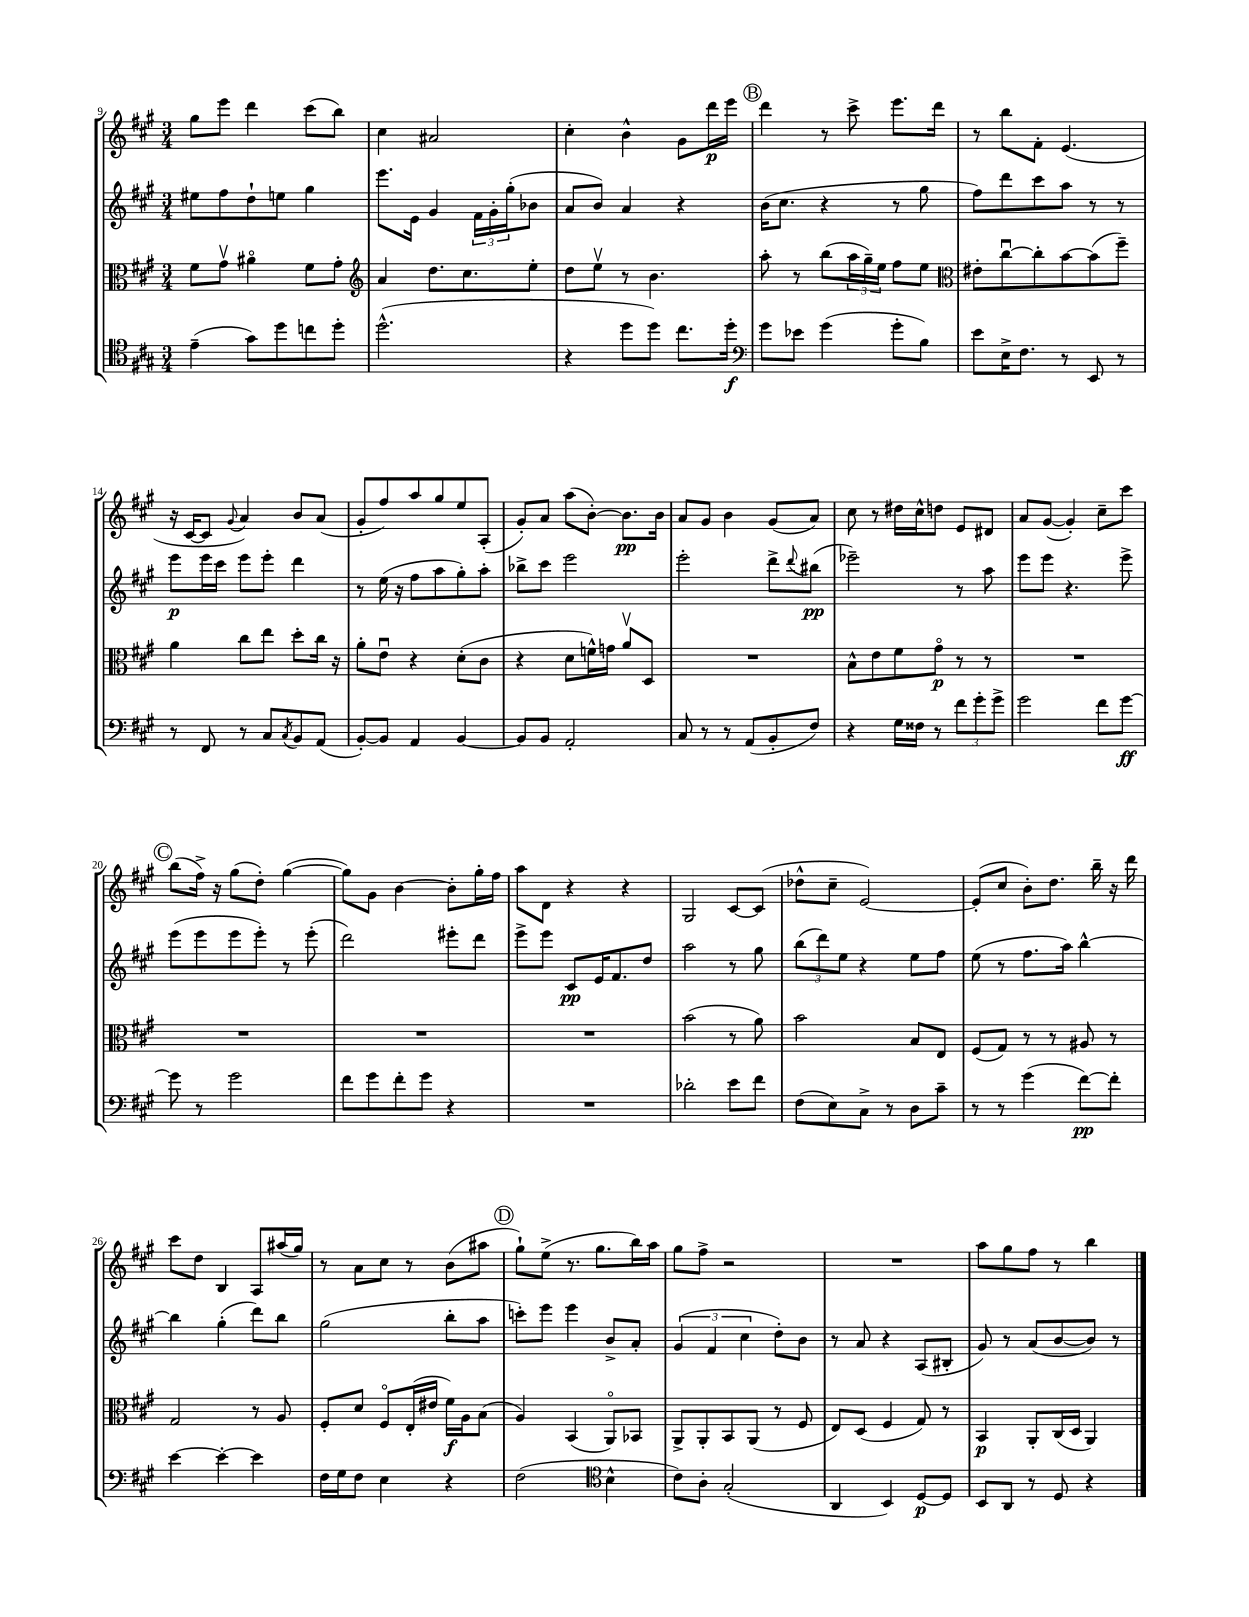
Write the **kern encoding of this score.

**kern	**dynam	**kern	**dynam	**kern	**dynam	**kern	**dynam
*part4	*part4	*part3	*part3	*part2	*part2	*part1	*part1
*staff4	*staff4	*staff3	*staff3	*staff2	*staff2	*staff1	*staff1
*clefC4	*	*clefC3	*	*clefG2	*	*clefG2	*
*k[f#c#g#]	*	*k[f#c#g#]	*	*k[f#c#g#]	*	*k[f#c#g#]	*
*M3/4	*	*M3/4	*	*M3/4	*	*M3/4	*
=9	=9	=9	=9	=9	=9	=9	=9
(4e~\	.	8f#\L	.	8ee#X\L	.	8gg#\L	.
.	.	8g#v\J	.	8ff#\	.	8eee\J	.
8g#\L)	.	4a#X\	.	8dd`\	.	4ddd\	.
8dd\	.	.	.	8een\J	.	.	.
8ccn\	.	8f#\L	.	4gg#\	.	(8ccc#\L	.
8dd'\J	.	8g#'\J	.	.	.	8bb\J)	.
=10	=10	=10	=10	=10	=10	=10	=10
*	*	*clefG2	*	*	*	*	*
(2.dd^^\	.	4a/	.	8.eee\L	.	4cc#\	.
.	.	.	.	16e\Jk	.	.	.
.	.	8.dd\L	.	4g#/	.	2a#X/	.
.	.	8.cc#\	.	.	.	.	.
.	.	.	.	24f#\LL	.	.	.
.	.	.	.	24g#'\	.	.	.
.	.	.	.	(24gg#'\J	.	.	.
.	.	8ee'\J	.	8b-X\J	.	.	.
=11	=11	=11	=11	=11	=11	=11	=11
4r	.	8dd\L	.	8a/L	.	4cc#'\	.
.	.	8eev\J	.	8b/J)	.	.	.
8dd\L	.	8r	.	4a/	.	4b^^\	.
8dd\J)	.	4.b\	.	.	.	.	.
8.cc#\L	.	.	.	4r	.	8g#\L	.
.	.	.	.	.	.	16ddd\L	p
16dd'\Jk	f	.	.	.	.	16eee\JJ	.
!!LO:REH:place=s1:t=B
=12	=12	=12	=12	=12	=12	=12	=12
*clefF4	*	*	*	*	*	*	*
8g#\L	.	8aa'\	.	(16b\KL	.	4ddd\	.
.	.	.	.	8.cc#\J	.	.	.
8e-X\J	.	8r	.	.	.	.	.
(4g#\	.	(8bb\L	.	4r	.	8r	.
.	.	24aa\L	.	.	.	8ccc#^\	.
.	.	24gg#~\)	.	.	.	.	.
.	.	24ee\JJ	.	.	.	.	.
8g#'\L	.	8ff#\L	.	8r	.	8.eee\L	.
8B\J)	.	8ee\J	.	8gg#\	.	.	.
.	.	.	.	.	.	16ddd\Jk	.
=13	=13	=13	=13	=13	=13	=13	=13
*	*	*clefC3	*	*	*	*	*
8e\L	.	8e#X'\L	.	8ff#\L)	.	8r	.
16E^\K	.	[8cc#u\	.	8ddd\	.	8bb\L	.
8.F#\J	.	.	.	.	.	.	.
.	.	8cc#'\]	.	8ccc#\	.	8f#'\J	.
8r	.	[8b\	.	8aa\J	.	(4.e/	.
8EE/	.	(8b\]	.	8r	.	.	.
8r	.	8ff#~\J)	.	8r	.	.	.
!!LO:LB:g=z
=14	=14	=14	=14	=14	=14	=14	=14
8r	.	4a\	.	8eee\L	p	16r	.
.	.	.	.	.	.	[16c#/KL	.
8FF#/	.	.	.	16eee\L	.	8c#/J]	.
.	.	.	.	16ccc#\JJ	.	.	.
.	.	.	.	.	.	8qqg#/	.
8r	.	8cc#\L	.	8eee\L	.	4a/)	.
8C#/L	.	8ee\J	.	8eee'\J	.	.	.
8qC#/	.	.	.	.	.	.	.
8BB/	.	8dd'\L	.	4ddd\	.	8b/L	.
(8AA/J	.	16cc#\Jk	.	.	.	(8a/J	.
.	.	16r	.	.	.	.	.
=15	=15	=15	=15	=15	=15	=15	=15
[8BB'/L)	.	8a'\L	.	8r	.	8g#'/L	.
8BB/J]	.	8eu\J	.	(16ee\	.	8ff#/)	.
.	.	.	.	16r	.	.	.
4AA/	.	4r	.	8ff#\L	.	8aa/	.
.	.	.	.	8aa\	.	8gg#/	.
[4BB/	.	(8d'\L	.	8gg#'\)	.	8ee/	.
.	.	8c#\J	.	8aa'\J	.	(8A'/J	.
=16	=16	=16	=16	=16	=16	=16	=16
8BB/L]	.	4r	.	8bb-X^\L	.	8g#'/L)	.
8BB/J	.	.	.	8ccc#\J	.	8a/J	.
2AA'/	.	8d\L	.	2eee\	.	(8aa\L	.
.	.	16fn^^\L)	.	.	.	[8b'\J)	.
.	.	16gn\JJ	.	.	.	.	.
.	.	8av/L	.	.	.	8.b\L]	pp
.	.	8D/J	.	.	.	.	.
.	.	.	.	.	.	16b\Jk	.
=17	=17	=17	=17	=17	=17	=17	=17
8C#/	.	2.r	.	2eee'\	.	8a/L	.
8r	.	.	.	.	.	8g#/J	.
8r	.	.	.	.	.	4b\	.
(8AA/L	.	.	.	.	.	.	.
8BB'/	.	.	.	8ddd^\L	.	(8g#/L	.
.	.	.	.	8qqddd/	.	.	.
8F#/J)	.	.	.	(8bb#X\J	pp	8a/J)	.
=18	=18	=18	=18	=18	=18	=18	=18
4r	.	8B^^\L	.	2eee-X~\)	.	8cc#\	.
.	.	8e\	.	.	.	8r	.
16G#\LL	.	8f#\	.	.	.	16dd#X\LL	.
16F##X\JJ	.	.	.	.	.	16cc#^^\J	.
8r	.	8g#\J	p	.	.	8ddn\J	.
12f#\L	.	8r	.	8r	.	8e/L	.
12g#'\	.	.	.	.	.	.	.
.	.	8r	.	8aa\	.	8d#X/J	.
12g#^\J	.	.	.	.	.	.	.
=19	=19	=19	=19	=19	=19	=19	=19
2g#\	.	2.r	.	8eee\L	.	8a/L	.
.	.	.	.	8eee\J	.	([8g#/J	.
.	.	.	.	4.r	.	4g#'/])	.
8f#\L	.	.	.	.	.	8cc#~\L	.
[8g#\J	ff	.	.	8eee^\	.	8ccc#\J	.
!!LO:LB:g=z
!!LO:REH:place=s1:t=C
=20	=20	=20	=20	=20	=20	=20	=20
8g#\]	.	2.r	.	(8eee\L	.	(8bb\L	.
8r	.	.	.	8eee\	.	16ff#^\Jk)	.
.	.	.	.	.	.	16r	.
2g#\	.	.	.	8eee\	.	(8gg#\L	.
.	.	.	.	8eee'\J)	.	8dd'\J)	.
.	.	.	.	8r	.	([4gg#\	.
.	.	.	.	(8eee'\	.	.	.
=21	=21	=21	=21	=21	=21	=21	=21
8f#\L	.	2.r	.	2ddd\)	.	8gg#\L])	.
8g#\	.	.	.	.	.	8g#\J	.
8f#'\	.	.	.	.	.	[4b\	.
8g#\J	.	.	.	.	.	.	.
4r	.	.	.	8eee#X'\L	.	8b'\L]	.
.	.	.	.	8ddd\J	.	16gg#'\L	.
.	.	.	.	.	.	16ff#\JJ	.
=22	=22	=22	=22	=22	=22	=22	=22
2.r	.	2.r	.	8eee^\L	.	8aa\L	.
.	.	.	.	8eee\J	.	8d\J	.
.	.	.	.	8c#/L	pp	4r	.
.	.	.	.	16e/K	.	.	.
.	.	.	.	8.f#/	.	.	.
.	.	.	.	.	.	4r	.
.	.	.	.	8dd/J	.	.	.
=23	=23	=23	=23	=23	=23	=23	=23
2d-X'\	.	(2b\	.	2aa\	.	2G#/	.
8e\L	.	8r	.	8r	.	[8c#/L	.
8f#\J	.	8a\)	.	8gg#\	.	(8c#/J]	.
=24	=24	=24	=24	=24	=24	=24	=24
(8F#\L	.	2b\	.	(12bb\L	.	8dd-X^^\L	.
.	.	.	.	12ddd\)	.	.	.
8E\)	.	.	.	.	.	8cc#~\J	.
.	.	.	.	12ee\J	.	.	.
8C#^\J	.	.	.	4r	.	[2e/)	.
8r	.	.	.	.	.	.	.
8D\L	.	8B/L	.	8ee\L	.	.	.
8c#~\J	.	8E/J	.	8ff#\J	.	.	.
=25	=25	=25	=25	=25	=25	=25	=25
8r	.	(8F#/L	.	(8ee\	.	(8e'/L]	.
8r	.	8G#/J)	.	8r	.	8cc#/J	.
(4g#\	.	8r	.	8.ff#\L	.	8b'\L)	.
.	.	8r	.	.	.	8.dd\J	.
.	.	.	.	16aa\Jk)	.	.	.
[8f#\L)	pp	8A#X/	.	[4bb^^\	.	.	.
.	.	.	.	.	.	16bb~\	.
8f#'\J]	.	8r	.	.	.	16r	.
.	.	.	.	.	.	16ddd\	.
!!LO:LB:g=z
=26	=26	=26	=26	=26	=26	=26	=26
[4e\	.	2G#/	.	4bb\]	.	8ccc#\L	.
.	.	.	.	.	.	8dd\J	.
4e'\_	.	.	.	(4gg#'\	.	4B/	.
4e\]	.	8r	.	8ddd\L)	.	8A/L	.
.	.	8A/	.	8bb\J	.	(16aa#X/L	.
.	.	.	.	.	.	16gg#/JJ)	.
=27	=27	=27	=27	=27	=27	=27	=27
16F#\LL	.	8F#'/L	.	(2gg#\	.	8r	.
16G#\J	.	.	.	.	.	.	.
8F#\J	.	8d/J	.	.	.	8a\L	.
4E\	.	8F#/L	.	.	.	8cc#\J	.
.	.	(16E'/L	.	.	.	8r	.
.	.	16e#X/JJ	.	.	.	.	.
4r	.	16f#\LL)	f	8bb'\L	.	(8b\L	.
.	.	16A\J	.	.	.	.	.
.	.	(8B\J	.	8aa\J	.	8aa#X\J	.
!!LO:REH:place=s1:t=D
=28	=28	=28	=28	=28	=28	=28	=28
(2F#\	.	4A/)	.	8cccn'\L)	.	8gg#`\L)	.
.	.	.	.	8eee\J	.	(8ee^\J	.
.	.	(4BB/	.	4eee\	.	8.r	.
.	.	.	.	.	.	8.gg#\L	.
*clefC4	*	*	*	*	*	*	*
4B^^\	.	8AA/L)	.	8b^/L	.	.	.
.	.	8BB-X/J	.	8a'/J	.	16bb\L)	.
.	.	.	.	.	.	16aa\JJ	.
=29	=29	=29	=29	=29	=29	=29	=29
8c#\L)	.	8AA^/L	.	(6g#/	.	8gg#\L	.
8A'\J	.	8AA'/	.	.	.	8ff#^\J	.
.	.	.	.	6f#/	.	.	.
(2G#'/	.	8BB/	.	.	.	2r	.
.	.	.	.	6cc#\	.	.	.
.	.	(8AA/J	.	.	.	.	.
.	.	8r	.	8dd'\L)	.	.	.
.	.	8F#/	.	8b\J	.	.	.
=30	=30	=30	=30	=30	=30	=30	=30
4AA/	.	8E/L)	.	8r	.	2.r	.
.	.	(8D/J	.	8a/	.	.	.
4BB/)	.	4F#/	.	4r	.	.	.
[8D/L	p	8G#/)	.	(8A/L	.	.	.
8D/J]	.	8r	.	8B#X'/J	.	.	.
=31	=31	=31	=31	=31	=31	=31	=31
8BB/L	.	4BB/	p	8g#/)	.	8aa\L	.
8AA/J	.	.	.	8r	.	8gg#\	.
8r	.	8AA'/L	.	(8a/L	.	8ff#\J	.
8D/	.	(16C#/L	.	[8b/	.	8r	.
.	.	16D/JJ	.	.	.	.	.
4r	.	4AA/)	.	8b/J])	.	4bb\	.
.	.	.	.	8r	.	.	.
==	==	==	==	==	==	==	==
*-	*-	*-	*-	*-	*-	*-	*-
